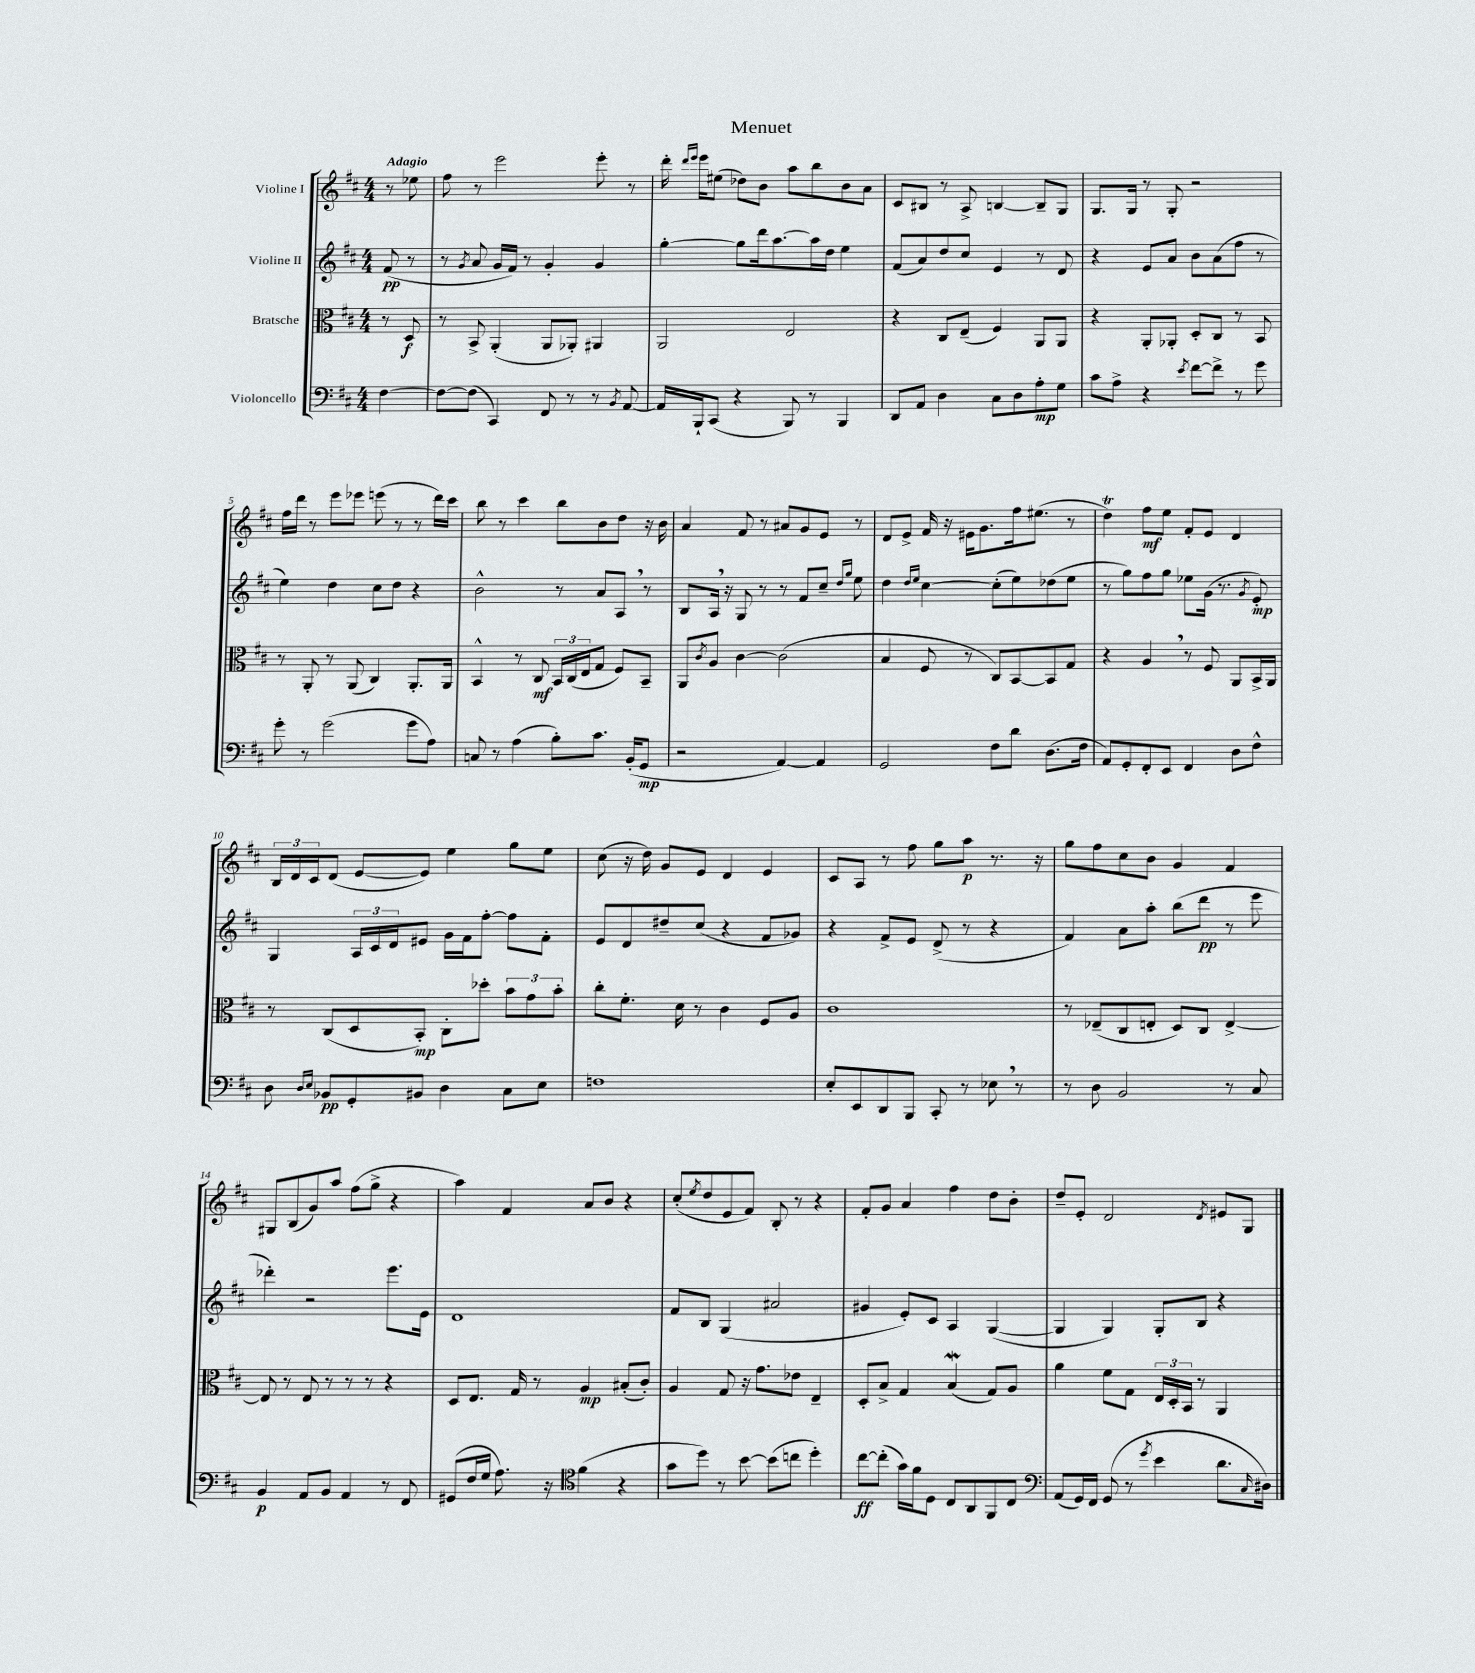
\header { title = "Menuet" }
<<
\new StaffGroup <<
\new Staff = "s0" \with { instrumentName = "Violine I" } {
    \clef treble \key d \major \numericTimeSignature \time 4/4 \partial 4 \tempo "Adagio"
    r8 ees''8 |
    fis''8 r8 e'''2 e'''8-. r8 |
    d'''16-. \grace { d'''16 e'''16 } e'''16 eis''8( des''8) b'8 a''8 b''8 b'8 a'8 |
    cis'8 bis8 r8 a8-> b4~ b8-- g8 |
    g8. g16 r8 g8-. r2 |
    fis''16 d'''16 r8 e'''8 ees'''8 e'''8( r8 r8 d'''16) cis'''16 |
    b''8 r8 cis'''4 b''8 b'8 d''8 r16 b'16 |
    a'4 fis'8 r8 ais'8 g'8 e'8 r8 |
    d'8 e'8-> fis'16 r16 eis'16 g'8. fis''16 eis''8.( r8 |
    d''4\trill) fis''8\mf e''8 fis'8-. e'8 d'4 |
    \tuplet 3/2 { b16 d'16 cis'16 } d'8( e'8~ e'8) e''4 g''8 e''8 |
    cis''8( r16 d''16) g'8 e'8 d'4 e'4 |
    cis'8 a8 r8 fis''8 g''8 a''8\p r8. r16 |
    g''8 fis''8 cis''8 b'8 g'4 fis'4 |
    gis8 b8( g'8) a''8 fis''8( g''8-> r4 |
    a''4) fis'4 a'8 b'8 r4 |
    cis''8-.( \acciaccatura { e''8 } d''8 e'8 fis'8) b8-. r8 r4 |
    fis'8-. g'8 a'4 fis''4 d''8 b'8-. |
    d''8-- e'8-. d'2 \acciaccatura { d'8 } eis'8 g8 \bar "|." |
}
\new Staff = "s1" \with { instrumentName = "Violine II" } {
    \clef treble \key d \major \numericTimeSignature \time 4/4 \partial 4
    fis'8\pp( r8 |
    r8 \acciaccatura { g'8 } a'8 g'16 fis'16) r8 g'4-. g'4 |
    g''4~-. g''8 d'''16 a''8.~ a''16 d''16 e''4 |
    fis'8( a'8) d''8 cis''8 e'4 r8 d'8 |
    r4 e'8 a'8 b'8 a'8( fis''8 r8 |
    e''4) d''4 cis''8 d''8 r4 |
    b'2-^ r8 a'8 a8 \breathe r8 |
    b8 a16 \breathe r16 g8 r8 r8 fis'8 cis''8-- \grace { d''16 g''16 } e''8 |
    d''4 \grace { d''16 e''16 } cis''4~ cis''8-.( e''8) des''8( e''8 |
    r8 g''8) fis''8 g''8 ees''8 g'16( r8. \acciaccatura { g'8 } e'8-.\mp) |
    g4 \tuplet 3/2 { a16 cis'16 d'16 } eis'8 g'16 fis'16 fis''8~-. fis''8 fis'8-. |
    e'8 d'8 dis''8-- cis''8( r4 fis'8 ges'8) |
    r4 fis'8-> e'8 d'8->( r8 r4 |
    fis'4) a'8 a''8-. b''8( d'''8\pp r8 e'''8 |
    des'''4-.) r2 e'''8. e'16 |
    d'1 |
    fis'8 b8 g4( ais'2 |
    gis'4 e'8-.) cis'8 a4 g4~( |
    g4 g4) g8-. b8 r4 \bar "|." |
}
\new Staff = "s2" \with { instrumentName = "Bratsche" } {
    \clef alto \key d \major \numericTimeSignature \time 4/4 \partial 4
    r8 d8\f |
    r8 b,8-> a,4-.( a,8 aes,8-.) ais,4 |
    a,2 e2 |
    r4 cis8 e8--( fis4) a,8 a,8 |
    r4 a,8-. aes,8-. d8-. cis8 r8 b,8 |
    r8 a,8-. r8 a,8( cis4) a,8.-. a,16 |
    b,4-^ r8 cis8\mf \tuplet 3/2 { b,16 cis16( e16 } g8 fis8) b,8-- |
    a,8 \acciaccatura { cis'8 } a8 cis'4~ cis'2( |
    b4 fis8 r8 cis8) b,8~ b,8 g8 |
    r4 a4 \breathe r8 fis8 a,8 b,16-> a,16 |
    r8 cis8( d8 b,8-.\mp) cis8-. des''8-. \tuplet 3/2 { b'8 g'8 b'8-. } |
    cis''8-. fis'8.-. d'16 r8 cis'4 fis8 a8 |
    cis'1 |
    r8 ees8--( cis8 e8-. d8) cis8 e4~-> |
    e8 r8 e8 r8 r8 r8 r4 |
    d8 e8. g16 r8 a4\mp bis8-.( cis'8-.) |
    a4 g8 r16 g'8. ees'8 e4-- |
    d8-. b8-> g4 b4\mordent( g8) a8 |
    a'4 fis'8 g8 \tuplet 3/2 { e16 d16-. b,16 } r8 a,4 \bar "|." |
}
\new Staff = "s3" \with { instrumentName = "Violoncello" } {
    \clef bass \key d \major \numericTimeSignature \time 4/4 \partial 4
    fis4~ |
    fis8~ fis8( cis,4) fis,8 r8 r8 \acciaccatura { b,8 } a,8~ |
    a,16 b,,16-! cis,8( r4 b,,8) r8 b,,4 |
    d,8 a,8 d4 cis8 d8 a8-.\mp g8 |
    cis'8 a8-> r4 \acciaccatura { e'8 } fis'8~ fis'8-> r8 g'8 |
    g'8-. r8 g'2( g'8 a8) |
    c8 r8 a4( b8-.) cis'8. b,16-.( g,8\mp |
    r2 a,4~) a,4 |
    g,2 fis8 d'8 d8.( fis16 |
    a,8) g,8-. fis,8-. e,8 fis,4 d8 fis8-^ |
    d8 \grace { d16 e16 } bes,8\pp g,8-. bis,8 d4 cis8 e8 |
    f1 |
    e8-. e,8 d,8 b,,8 cis,8-. r8 ees8 \breathe r8 |
    r8 d8 b,2 r8 cis8 |
    b,4\p a,8 b,8 a,4 r8 fis,8 |
    gis,8( fis16 g16 a8.) r16 \clef tenor fis'4( r4 |
    g'8 d''8) r8 b'8~ b'8( c''8 d''4-.) |
    cis''8~\ff cis''8-.( g'16) fis'16 d8 cis8 a,8 fis,8 cis8 |
    \clef bass a,8( g,16) fis,16 g,8( r8 \acciaccatura { g'8 } e'4 d'8. \grace { cis16 } dis16) \bar "|." |
}
>>
>>
